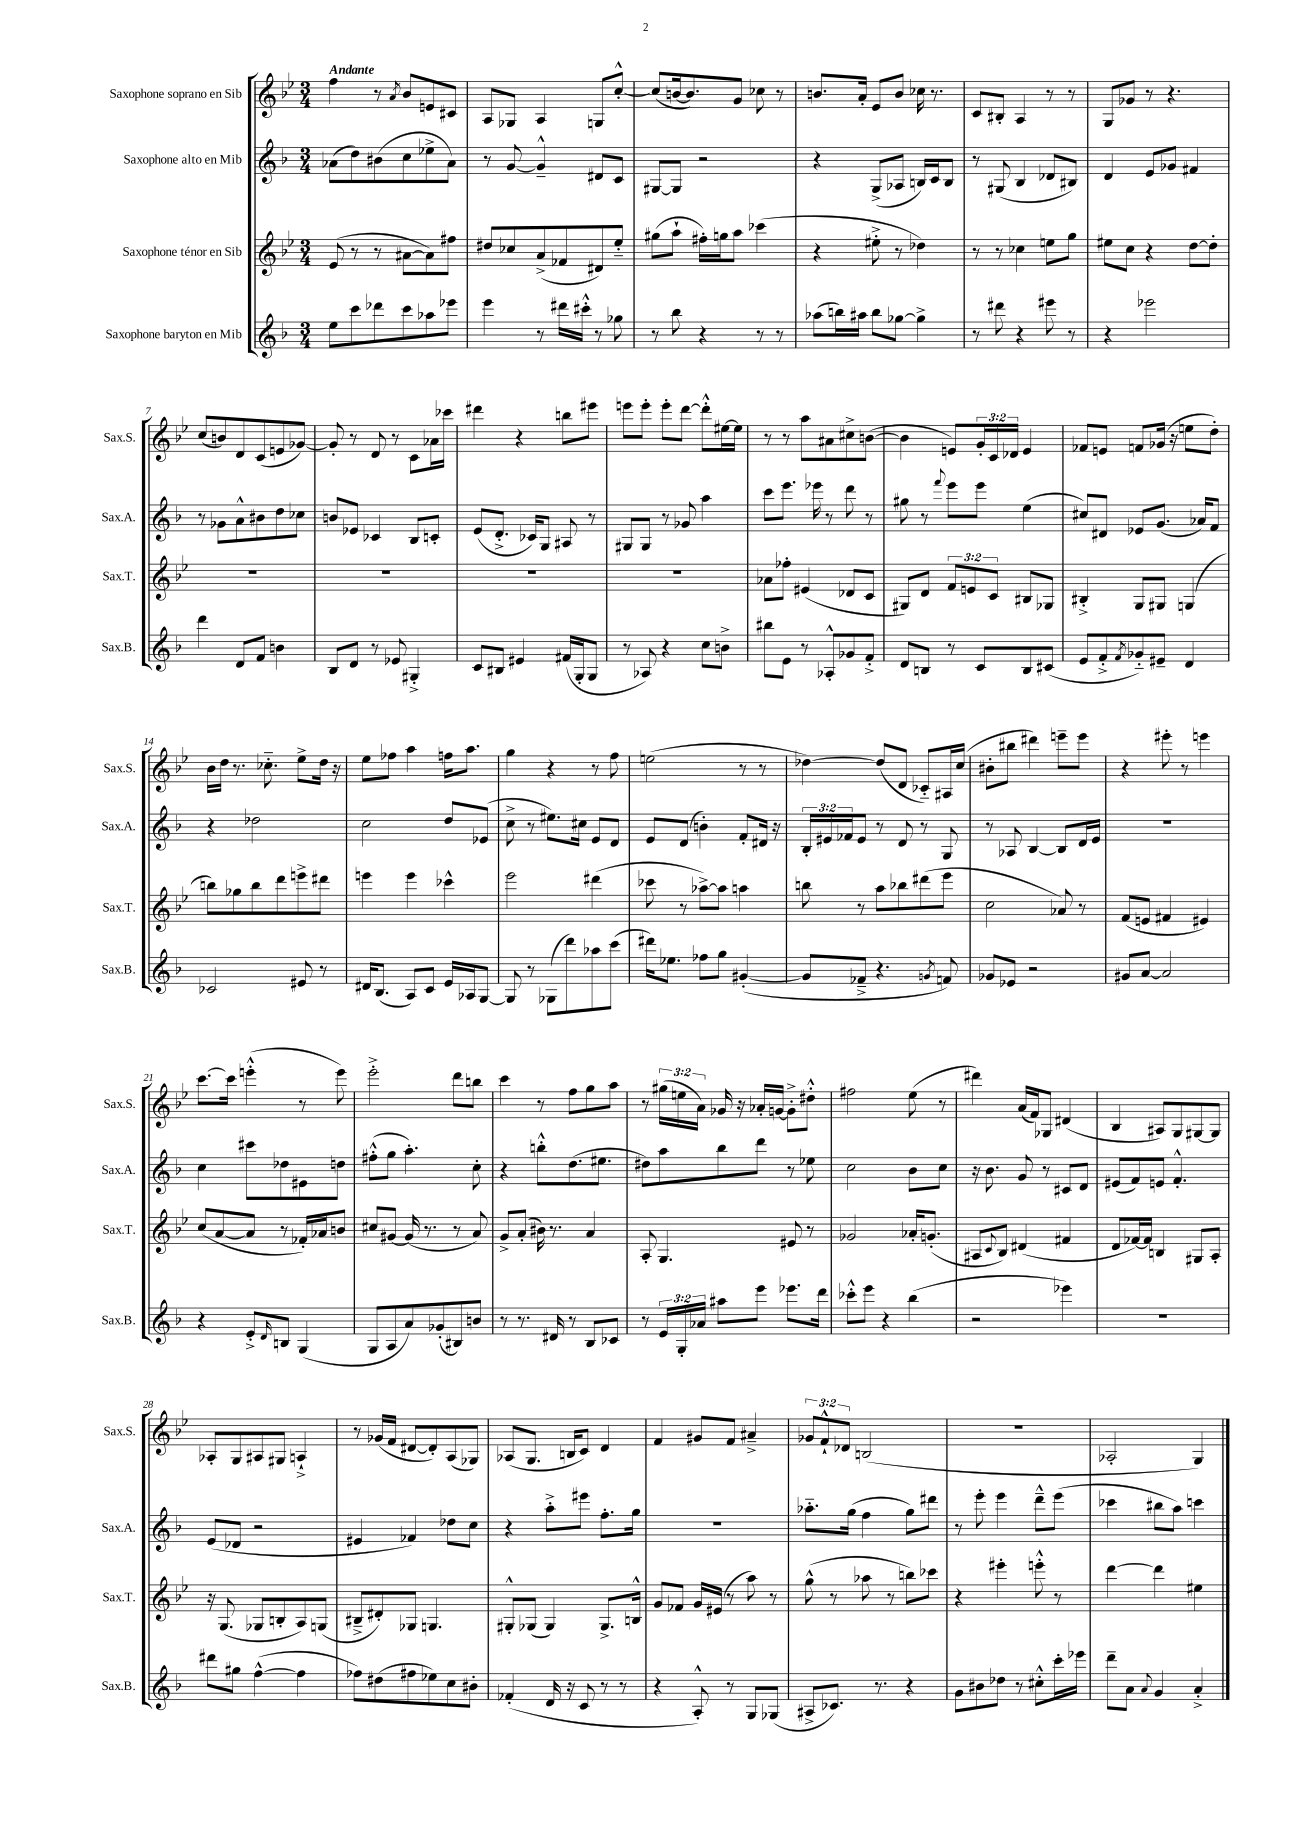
<<
\new StaffGroup <<
\new Staff = "s0" \with { instrumentName = "Saxophone soprano en Sib" shortInstrumentName = "Sax.S." } {
    \clef treble \key bes \major \numericTimeSignature \time 3/4 \override Staff.TupletNumber.text = #tuplet-number::calc-fraction-text \tempo "Andante"
    f''4 r8 \acciaccatura { a'8 } bes'8 e'8 cis'8 |
    a8 ges8 a4 g8 c''8~-.-^ |
    c''8( b'16~ b'8.) g'8 ces''8 r8 |
    b'8. a'16-. ees'8 b'8 ces''16 r8. |
    c'8 bis8-. a4 r8 r8 |
    g8 ges'8 r8 r4. |
    c''8( b'8) d'8 c'8( e'8 ges'8~) |
    ges'8-. r8 d'8 r8 c'8 aes'16 ces'''16 |
    dis'''4 r4 b''8 eis'''8 |
    e'''8 e'''8-. e'''8-. d'''8~ d'''8-.-^ eis''16~ eis''16 |
    r8 r8 a''8 ais'8 cis''8-> b'8~( |
    b'4 e'8) \tuplet 3/2 { g'16-. c'16 des'16 } e'4 |
    fes'8 e'8 f'8 ges'16( r16 e''8 d''8-.) |
    bes'16 d''16 r8. ces''8.-_ ees''8-> d''16 r16 |
    ees''8 fes''8 a''4 f''16 a''8. |
    g''4 r4 r8 f''8 |
    e''2( r8 r8 |
    des''4~) des''8( d'8 ces'8-_) ais16 c''16( |
    bis'8-. bis''8 dis'''4) e'''8-- e'''8 |
    r4 eis'''8-. r8 e'''4 |
    c'''8.~ c'''16 e'''4-.-^( r8 e'''8) |
    ees'''2-.-> d'''8 b''8 |
    c'''4 r8 f''8 g''8 a''8 |
    r8 \tuplet 3/2 { gis''16( e''16 a'16) } ges'16 r16 aes'16-. g'16~ g'8-.-> dis''8-.-^ |
    fis''2 ees''8( r8 |
    dis'''4) a'16( f'16) ges8 dis'4( |
    bes4 ais8) g8 gis8~ gis8 |
    aes8-. g8 ais8 gis8 a4-!-> |
    r8 ges'16( f'16 dis'8~ dis'8-.) a8( ges8) |
    aes8( g8. b16 c'8) d'4 |
    f'4 gis'8 f'8 ais'4---> |
    \tuplet 3/2 { ges'8 f'8-!-^ des'8 } b2( |
    R2. |
    aes2-. g4) \bar "|." |
}
\new Staff = "s1" \with { instrumentName = "Saxophone alto en Mib" shortInstrumentName = "Sax.A." } {
    \clef treble \key f \major \numericTimeSignature \time 3/4 \override Staff.TupletNumber.text = #tuplet-number::calc-fraction-text
    aes'8( d''8) bis'8( c''8 ees''8-> aes'8) |
    r8 g'8~ g'4---^ dis'8 c'8 |
    gis8~ gis8 r2 |
    r4 g8->( aes8 b16) c'16 b8 |
    r8 gis8( bes4 des'8 bis8) |
    d'4 e'8 ges'8 fis'4 |
    r8 ges'8 a'8-^ bis'8 d''8 ces''8 |
    b'8 ees'8 ces'4 bes8 c'8-. |
    e'8( d'8.-.-> ces'16) g8 ais8 r8 |
    gis8 gis8 r8 ges'8 a''4 |
    c'''8 e'''8. ees'''16 r8 d'''8 r8 |
    gis''8 r8 \appoggiatura { f'''8 } e'''8 e'''8 e''4( |
    cis''8) dis'8 ees'8 g'8.( aes'16) f'8 |
    r4 des''2 |
    c''2 d''8 ees'8( |
    c''8-> r8 eis''8.) cis''16 e'8 d'8 |
    e'8 d'8( b'4-.) f'8-. dis'16 r16 |
    \tuplet 3/2 { bes16-. eis'16 fes'16 } eis'8 r8 d'8 r8 g8 |
    r8 aes8 bes4~ bes8 d'16 e'16 |
    R2. |
    c''4 cis'''8 des''8 eis'8 d''8 |
    fis''8-.-^( g''8 a''4.-.) c''8-. |
    r4 b''8-.-^ d''8.( eis''8. |
    dis''8) a''8 bes''8 d'''8 r8 ees''8 |
    c''2 bes'8 c''8 |
    r16 bes'8. g'8 r8 cis'8 d'8 |
    eis'8( f'8) e'8 f'4.-.-^ |
    e'8( des'8 r2 |
    eis'4 fes'4) des''8 c''8 |
    r4 a''8-.-> eis'''8 f''8.-. g''16 |
    R2. |
    aes''8.-_ g''16( f''4 g''8) dis'''8 |
    r8 e'''8-. e'''4 d'''8---^ e'''8( |
    ces'''4 bis''8 a''8) c'''4 \bar "|." |
}
\new Staff = "s2" \with { instrumentName = "Saxophone ténor en Sib" shortInstrumentName = "Sax.T." } {
    \clef treble \key bes \major \numericTimeSignature \time 3/4 \override Staff.TupletNumber.text = #tuplet-number::calc-fraction-text
    ees'8( r8 r8 ais'8~ ais'8) fis''8 |
    dis''8 ces''8 a'8->( fes'8 dis'8) ees''8-_ |
    gis''8( a''8-! fis''16-.) g''16 a''8 ces'''4( |
    r4 eis''8-.-> r8 des''4) |
    r8 r8 ces''4 e''8 g''8 |
    eis''8 c''8 r4 d''8~ d''8-. |
    R2. |
    R2. |
    R2. |
    R2. |
    aes'8 fes''8-. eis'4( des'8 c'8 |
    gis8) d'8 \tuplet 3/2 { f'8 e'8 c'8 } bis8 ges8 |
    bis4-.-> g8 gis8 g4( |
    b''8) ges''8 b''8 d'''8 e'''8-> dis'''8 |
    e'''4 e'''4 ces'''4-^ |
    ees'''2 dis'''4( |
    ces'''8 r8 aes''8~->) aes''8 a''4 |
    b''8 r8 a''8 bes''8 dis'''8( ees'''8 |
    c''2 aes'8) r8 |
    f'8( e'8 fis'4 eis'4) |
    c''8( a'8~ a'8 r8 fes'16-.) aes'16 b'8 |
    cis''8 gis'8~ gis'16( r8. r8 a'8) |
    g'8-> a'8-.( bis'16) r8. a'4 |
    a8-. g4. eis'8 r8 |
    ges'2 aes'16-. g'8.-.( |
    ais8 \appoggiatura { c'8 } bes8) dis'4( fis'4 |
    d'8 fes'16~) fes'16 b4 gis8 a8-. |
    r16 g8.( ges8 b8-. a8) g8( |
    bis8---> dis'8-.) ges8 g4. |
    gis8-.-^ ges8( ges4) ges8.-> b16-^ |
    g'8 fes'8 g'16 eis'16( r8 a''8) r8 |
    g''8-^( r8 aes''8 r8 b''8) ces'''8 |
    r4 eis'''4-. e'''8-.-^ r8 |
    d'''4~ d'''4 eis''4 \bar "|." |
}
\new Staff = "s3" \with { instrumentName = "Saxophone baryton en Mib" shortInstrumentName = "Sax.B." } {
    \clef treble \key f \major \numericTimeSignature \time 3/4 \override Staff.TupletNumber.text = #tuplet-number::calc-fraction-text
    e''8 c'''8 des'''8 c'''8 aes''8 ees'''8 |
    e'''4 r8 dis'''16 cis'''16-.-^ r8 ges''8 |
    r8 bes''8 r4 r8 r8 |
    aes''8( b''16) ais''16 b''8 ges''8~ ges''4-> |
    r8 dis'''8 r4 eis'''8 r8 |
    r4 ees'''2 |
    d'''4 d'8 f'8 b'4 |
    bes8 d'8 r8 ees'8 gis4-.-> |
    c'8 bis8 eis'4 fis'16( g16-. g8 |
    r8 aes8) r4 c''8 b'8-> |
    bis''8 e'8 r8 aes8-.-^ ges'8 f'8-.-> |
    d'8 b8 r8 c'8 b8 cis'8( |
    e'8 f'8-.-> \acciaccatura { f'8 } ges'8-_) eis'8-- d'4 |
    ces'2 eis'8 r8 |
    dis'16 bes8.( a8) c'8 e'16 aes16 g8~ |
    g8 r8 ges8( d'''8) aes''8 c'''8( |
    dis'''16) ees''8. fes''8 g''8 gis'4~-.( |
    gis'8 fes'8---> r4. \acciaccatura { g'8 } f'8) |
    ges'8 ees'8 r2 |
    gis'8 a'8~ a'2 |
    r4 e'8-.-> \grace { d'16 } b8 g4( |
    g8 a8 a'8) ges'8-.( bis8) b'8 |
    r8 r8. dis'16 r8 bes8 ces'8 |
    r8 \tuplet 3/2 { e'16 g16-. aes'16 } ais''8 e'''8 ees'''8. d'''16 |
    ces'''8-.-^ e'''8 r4 bes''4( |
    r2 ees'''4) |
    R2. |
    dis'''8 gis''8 f''4~-^( f''4 |
    fes''8) dis''8( fis''8 ees''8) c''8 bis'8-. |
    fes'4-.( d'16 r16 c'8 r8 r8 |
    r4 a8-.-^) r8 g8 ges8( |
    ais8-> ces'8.) r8. r4 |
    g'8 bis'8 des''8 r8 cis''8-.-^ c'''16-. ees'''16 |
    d'''8-- a'8 \appoggiatura { a'8 } g'4 a'4-.-> \bar "|." |
}
>>
>>
